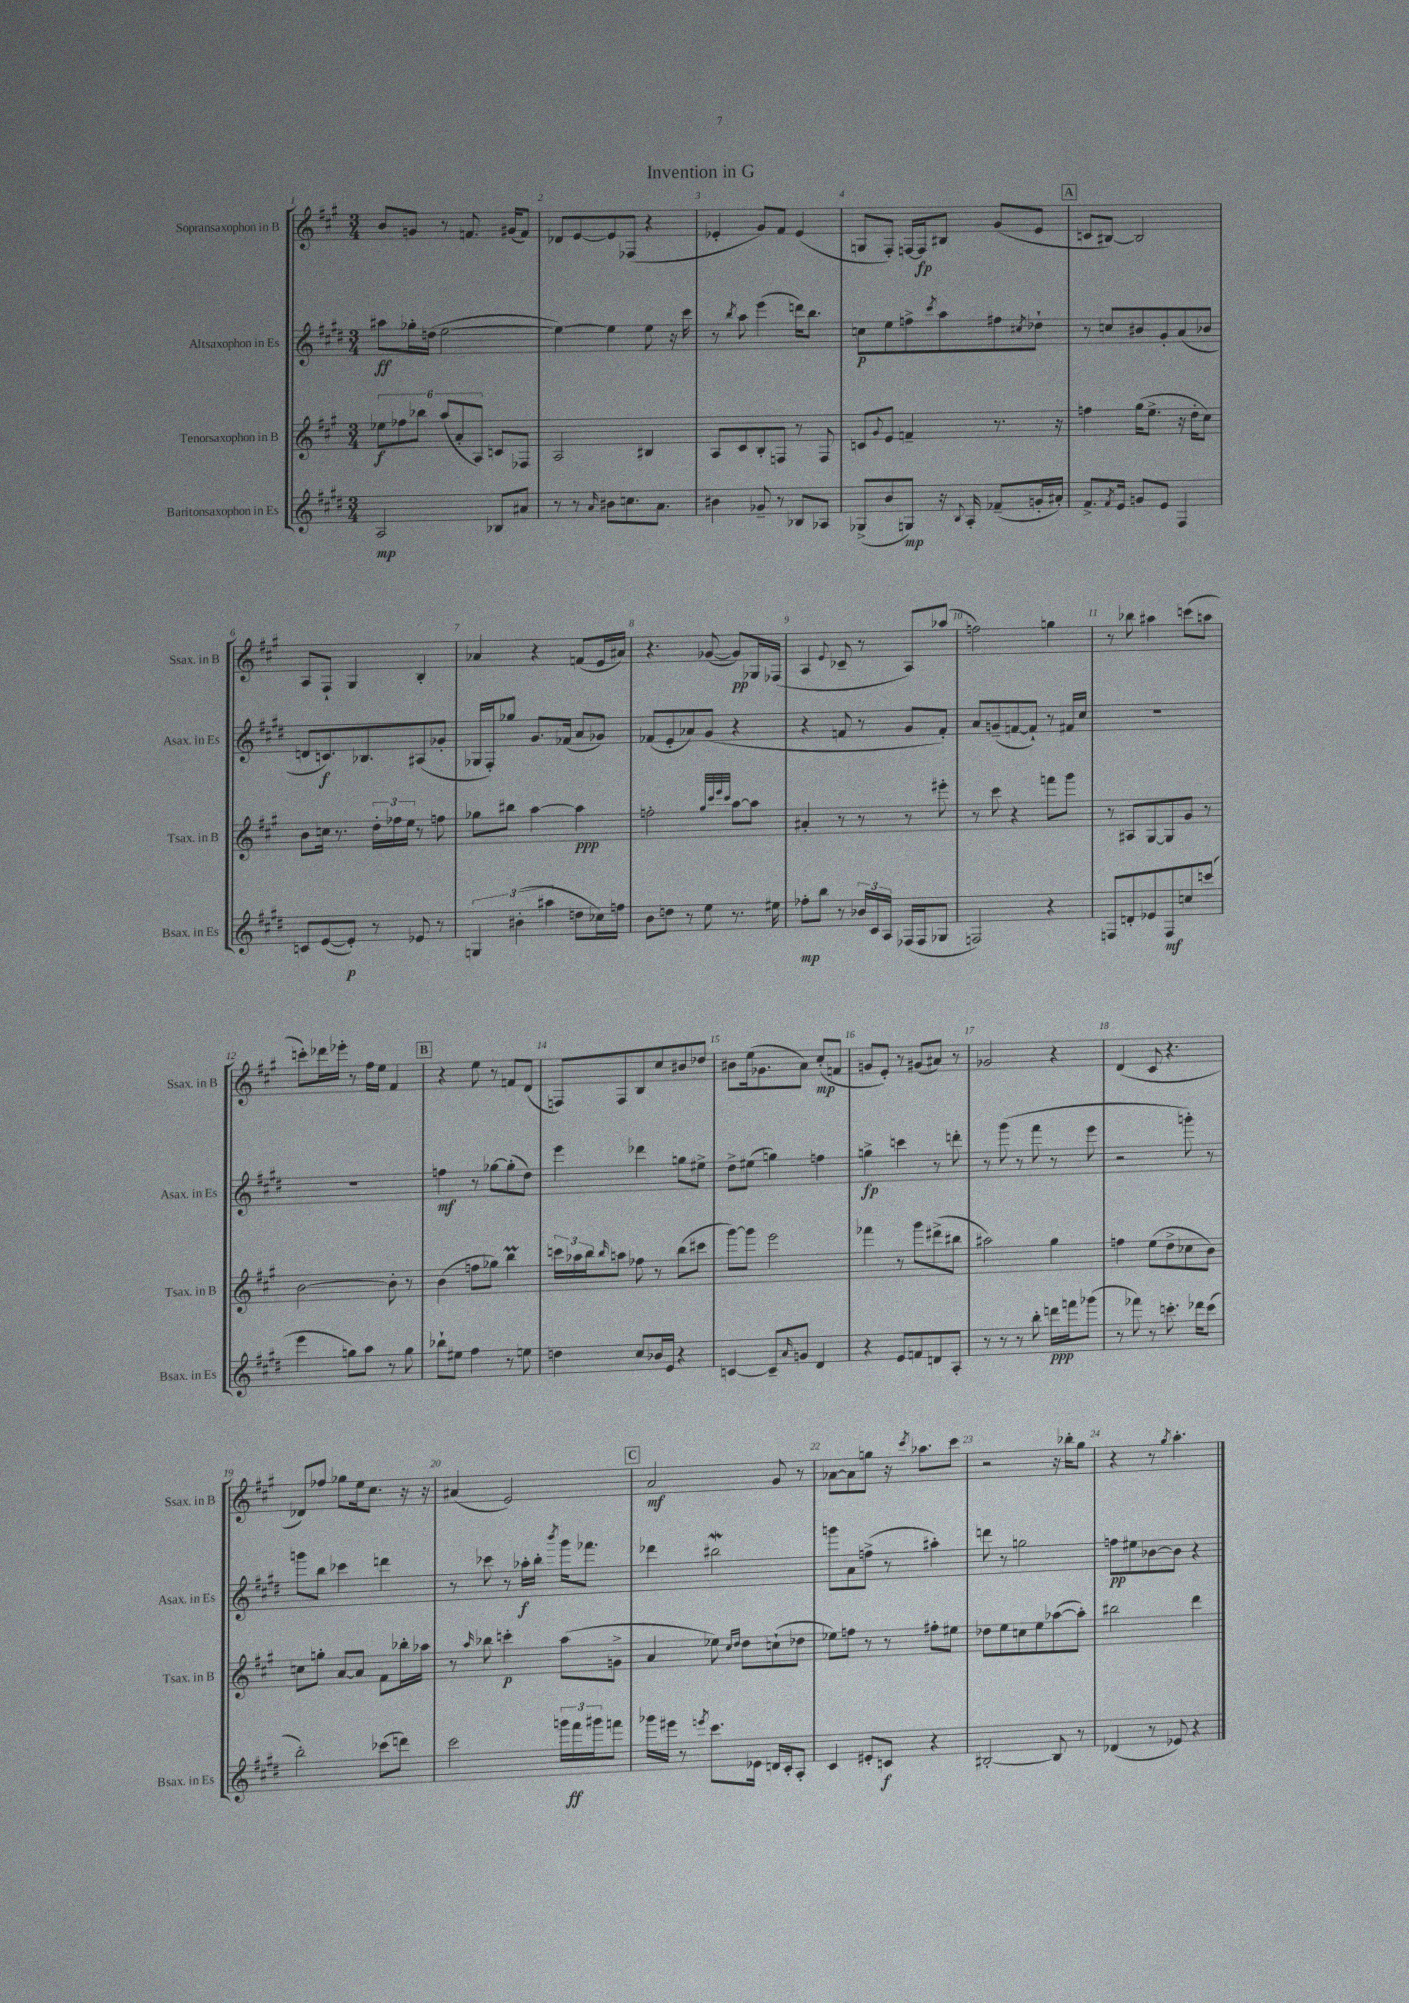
\header { title = "Invention in G" }
<<
\new StaffGroup <<
\new Staff = "s0" \with { instrumentName = "Sopransaxophon in B" shortInstrumentName = "Ssax. in B" } {
    \clef treble \key a \major \numericTimeSignature \time 3/4
    b'8 g'8 r8 f'8. gis'16( f'8) |
    des'8 e'8~ e'8 fes8( r4 |
    ees'4-. gis'8) fis'8 ees'4( |
    g8 fis8-.) f16~ f16\fp bis8 gis'8( e'8 |
    \mark \markup { \box "A" } c'8 bis8~) bis2 |
    a8 fis8-! gis4 b4-. |
    aes'4 r4 f'8( e'16 ais'16) |
    r4. ges'8~( ges'8\pp) ges16 fes16( |
    a4 \appoggiatura { e'8 } ces'8-- r8 a8) aes''8( |
    f''2) g''4 |
    r8 bes''8 ais''4 c'''8( a''8 |
    c'''8-.) des'''16 ees'''16-. r8 fis''16 e''16 fis'4 |
    \mark \markup { \box "B" } r4 e''8 r8 f'8 d'8( |
    f8) f8 b8 cis''8 bis'8 des''8 |
    bis'8 e''16( ges'8. a'8) cis''8-.\mp( f'8 |
    g'8 e'8-.) r8 gis'8( ais'8) r8 |
    ges'2 r4 |
    d'4( cis'8 r4. |
    des'8) fes''8 ges''8 e''16 cis''8. r16 r16 |
    ais'4( e'2) |
    \mark \markup { \box "C" } a'2\mf gis'8 r8 |
    aes'8~ aes'8 g''8 r16 \acciaccatura { cis'''8 } aes''8. cis'''8 |
    r2 r16 bes''16-. gis''8 |
    r4 r8 \acciaccatura { gis''8 } a''4.-. \bar "|." |
}
\new Staff = "s1" \with { instrumentName = "Altsaxophon in Es" shortInstrumentName = "Asax. in Es" } {
    \clef treble \key e \major \numericTimeSignature \time 3/4
    ais''8\ff ges''16-. d''16( e''2~ |
    e''4~) e''4 e''8 r16 cis'''16 |
    r8 \acciaccatura { b''8 } a''8 e'''4( d'''16) b''8. |
    c''8\p e''8 f''8-> \acciaccatura { cis'''8 } a''8 fis''8 \acciaccatura { cis''8 } des''8-! |
    \mark \markup { \box "A" } r8 c''8 bis'8 gis'8-. a'8( bes'8 |
    d'8 c'8.\f) bes8. ais8( ges'8-. |
    ges16 fis16-.) ges''8 gis'8. fes'16( a'8 ges'8) |
    fes'8( e'8-. aes'8) gis'8( r4 |
    r4 f'8 r8 gis'8 f'8-.) |
    a'8 g'8--( f'8~ f'8-!) r8 fis'16 cis''16 |
    R2. |
    R2. |
    \mark \markup { \box "B" } f''4\mf r8 ges''8~ ges''8-.( dis''8) |
    e'''4 des'''4 g''8 eis''8-> |
    dis''8-> eis''8( g''4) f''4 |
    g''4->\fp c'''4 r8 d'''8-. |
    r8 gis'''8( r8 fis'''8 r8 e'''8 |
    r2 g'''8-.) r8 |
    g'''8 b''8 ces'''4 d'''4 |
    r8 ces'''8 r8 aes''16-.\f b''16-. \acciaccatura { b'''8 } gis'''16 fes'''8. |
    \mark \markup { \box "C" } des'''4 bis''2\mordent |
    g'''8 a'8 f''8->( r8 ais''4-.) |
    d'''8 r8 g''2 |
    f''8\pp eis''8 bes'8~ bes'8 r4 \bar "|." |
}
\new Staff = "s2" \with { instrumentName = "Tenorsaxophon in B" shortInstrumentName = "Tsax. in B" } {
    \clef treble \key a \major \numericTimeSignature \time 3/4
    \tuplet 6/4 { ees''8\f fes''8 bes''8 a''8( a'8-. a8) } c'8 fes8 |
    a2 bis4 |
    a8 cis'8 b8-. f8 r8 f8 |
    c'8 \appoggiatura { gis'8 } e'8 f'4-- r8. r16 |
    \mark \markup { \box "A" } f''4 gis''16( e''8.-> r16 d''16-. cis''8) |
    b'8 c''16 r8. \tuplet 3/2 { d''16-. fes''16 e''16 } r8 f''8 |
    ges''8 bis''8 a''4~ a''4\ppp |
    f''2-. \grace { gis''32 cis'''32 e'''32 cis'''32 } a''8~ a''8 |
    ais'4-. r8 r8 r8 eis'''8-. |
    r8 cis'''8 r4 f'''8 gis'''8 |
    r8 ais8 gis8~ gis8 gis'8 r8 |
    b'2~ b'8-. r8 |
    \mark \markup { \box "B" } b'4( f''8 ges''8) b''4\prall |
    \tuplet 3/2 { c'''16 aes''16 b''16 } \grace { b''16 } a''8 fes''8 r8 b''8( cis'''8 |
    gis'''8~) gis'''8 e'''2 |
    fes'''4 r8 gis'''8 dis'''8->( bis''8 |
    ais''2) gis''4 |
    f''4 e''8( d''8-> ces''8 b'8) |
    c''8 g''8-. a'8~ a'8 fis'8 bes''16-. aes''16 |
    r8 \grace { a''16 } bes''8 c'''4-.\p a''8( g'8-> |
    \mark \markup { \box "C" } a'4 ees''8) \grace { cis''16 d''16 } d''8 c''8-!( des''8 |
    ees''8) f''8 r8 r8 fis''8-. eis''8 |
    des''8 e''8 c''8 e''8 aes''8~( aes''8-.) |
    bis''2 d'''4 \bar "|." |
}
\new Staff = "s3" \with { instrumentName = "Baritonsaxophon in Es" shortInstrumentName = "Bsax. in Es" } {
    \clef treble \key e \major \numericTimeSignature \time 3/4
    a2\mp bes8 ais'8 |
    r8 r8 \grace { a'16 } bis'8 c''8. a'8. |
    bis'4 ges'8-- r8 bes8 aes8 |
    ges8->( b'8 g8\mp) r16 \appoggiatura { b8 } a16-. fes'8--( g'16-. ais'16-.) |
    \mark \markup { \box "A" } fis'8.-> \acciaccatura { fis'8 } e'16 g'8 e'8 fis4 |
    c'8 e'8~( e'8-.\p) r8 ees'8 r8 |
    \tuplet 3/2 { g4 bis'4-.( ais''4 } d''8 ces''16) f''16 |
    b'8 d''8 r8 e''8 r8. eis''16 |
    fes''8-.\mp b''8 r8 \tuplet 3/2 { bes'16 cis'16 a16 } fes16( fes16 ges8 |
    f2) r4 |
    f8 d'8-. ees'8 f8\mf c''8 c'''8( |
    e'''4 g''8) a''8 r8 g''8 |
    \mark \markup { \box "B" } bes''8-! eis''8 fis''4 r8 e''8 |
    d''4 cis''8 bes'16 e'16 r4 |
    c'4~ c'8-- \grace { a'16 } g'8 dis'4 |
    r4 e'8 f'8 d'8 a8-. |
    r8 r8 r8 b''8-. d'''16\ppp f'''16 ges'''8( |
    r8 fes'''8) r8 c'''8.-. des'''16 c'''8( |
    b''2-.) ces'''8( d'''8) |
    cis'''2 \tuplet 3/2 { g'''16 fis'''16\ff gis'''16 } f'''8 |
    \mark \markup { \box "C" } ges'''16 eis'''16 r8 \acciaccatura { e'''8 } cis'''8. ees'16 d'16 cis'16-. a8-. |
    cis'4 eis'8-. c'8\f r4 |
    bis2~-. bis8 r8 |
    des'4( r8 ees'8) r4 \bar "|." |
}
>>
>>
\layout { \context { \Score \override BarNumber.break-visibility = ##(#f #t #t) barNumberVisibility = #all-bar-numbers-visible } }
